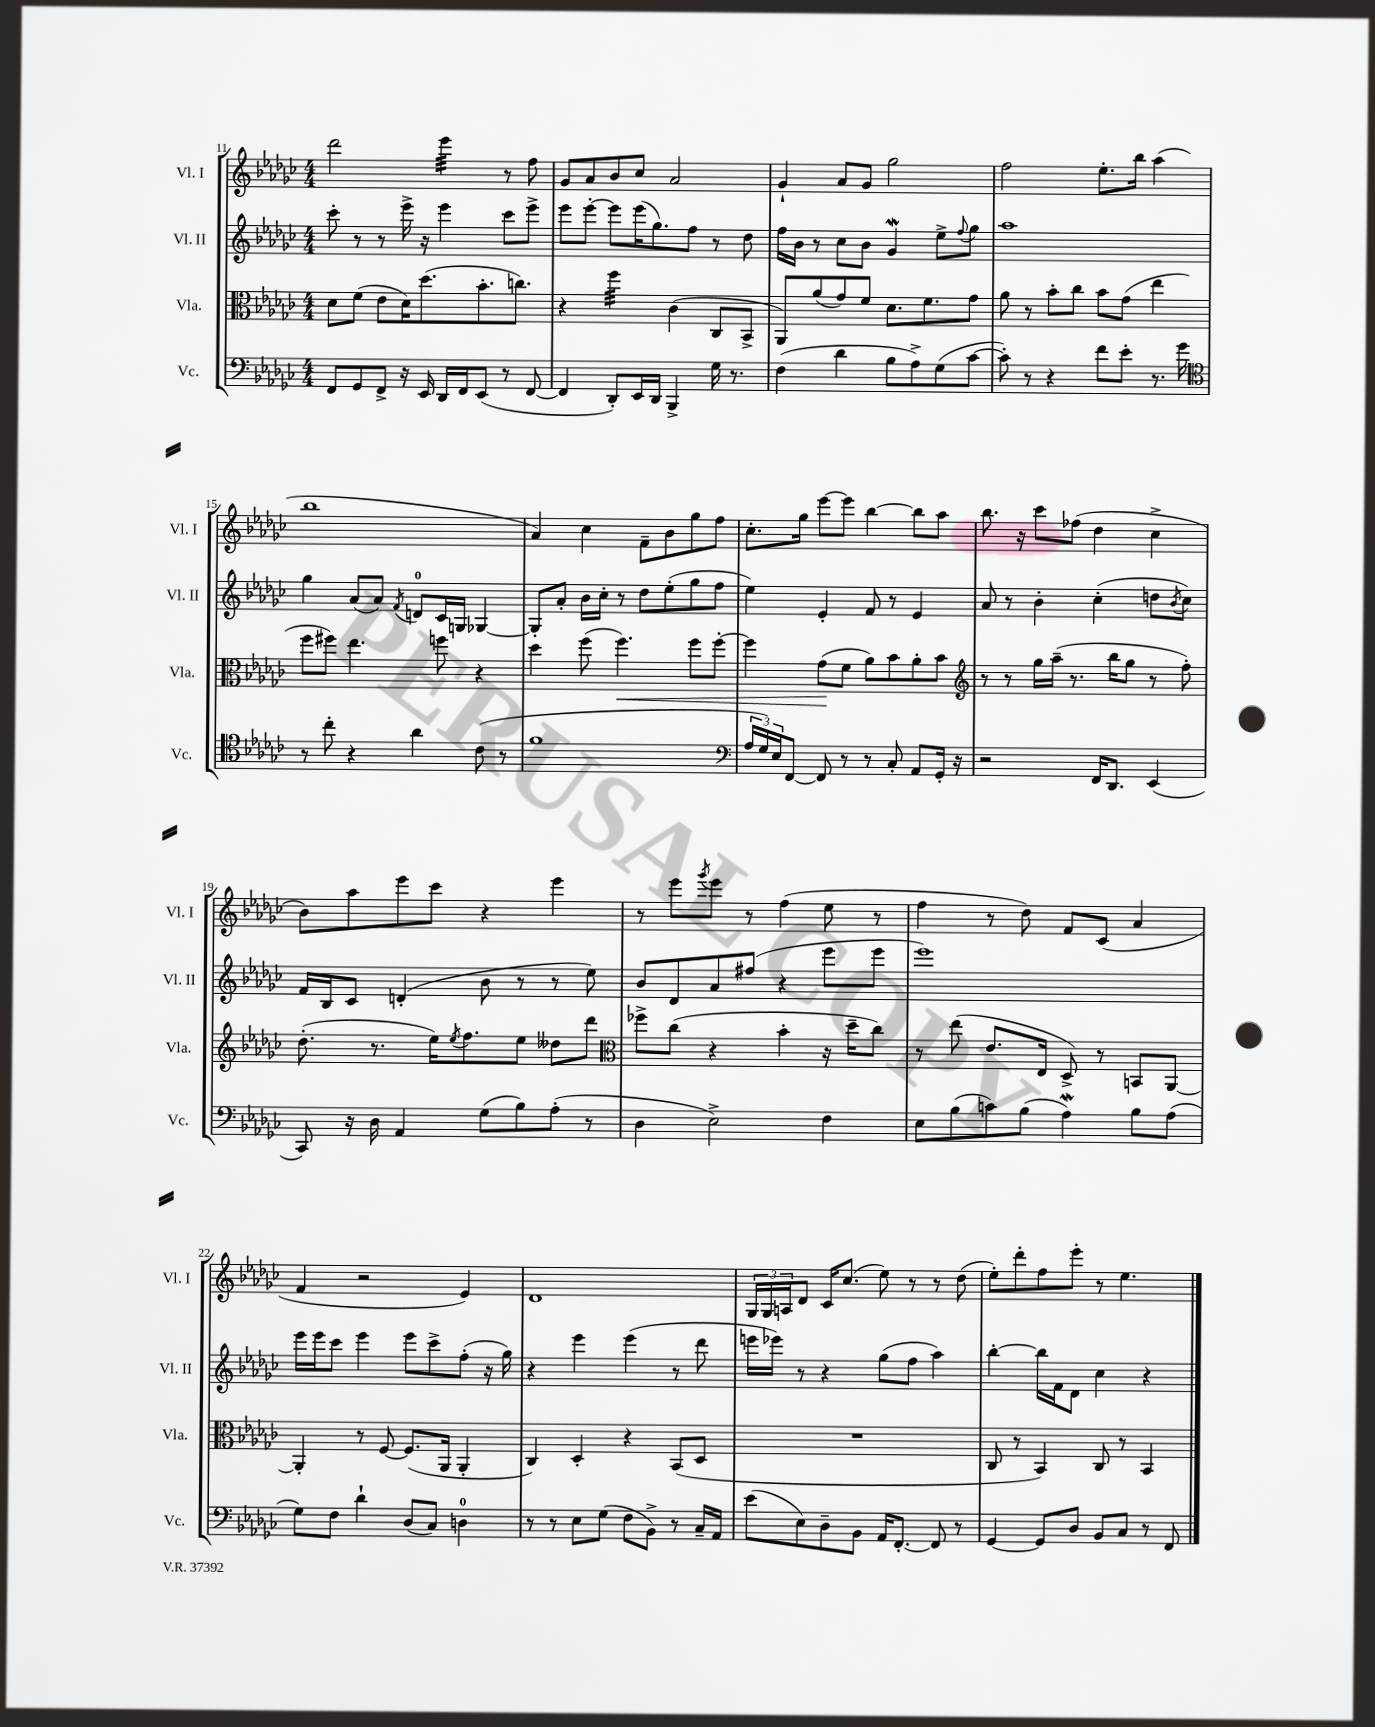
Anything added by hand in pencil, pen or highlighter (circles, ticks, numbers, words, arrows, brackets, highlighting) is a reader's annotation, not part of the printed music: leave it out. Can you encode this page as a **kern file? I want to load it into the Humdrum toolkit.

**kern	**kern	**kern	**kern
*staff4	*staff3	*staff2	*staff1
*clefF4	*clefC3	*clefG2	*clefG2
*k[b-e-a-d-g-c-]	*k[b-e-a-d-g-c-]	*k[b-e-a-d-g-c-]	*k[b-e-a-d-g-c-]
*M4/4	*M4/4	*M4/4	*M4/4
8FF	8d-	8ccc-'	2ddd-
8GG-	(8f	8r	.
8FF^	8e-	8r	.
16r	16d-)	16eee-^	.
16EE-	(8.dd-	16r	.
16DD-	.	4eee-	4eee-
16FF	.	.	.
(8EE-	8.b-'	.	.
8r	.	8ccc-	8r
.	8.cc)	.	.
[8FF	.	8eee-^	8ff
=	=	=	=
4FF]	4r	8eee-	8g-
.	.	[8eee-'	8a-
8DD-')	4ff	8eee-]	8b-
16EE-	.	(16eee-	8cc-
16DD-	.	8.gg-)	.
4BBB-^	(4c-	.	2a-
.	.	8ff	.
16G-	8C-	8r	.
8.r	.	.	.
.	8BB-^	8dd-	.
=	=	=	=
(4F	8AA-)	16ff	4g-`
.	.	16b-	.
.	(8a-	8r	.
4d-	8g-)	8cc-	8a-
.	8f	8b-	8g-
8B-	8.d-	4g-	2gg-
8A-^)	.	.	.
.	8.f	.	.
(8G-	.	8ee-^	.
.	.	8qqff	.
[8c-	8g-	8gg-	.
=	=	=	=
8c-'])	8a-	1aa-	2ff
8r	8r	.	.
4r	8b-'	.	.
.	8cc-	.	.
8f	8b-	.	8.ee-'
8e-'	(8g-	.	.
.	.	.	16bb-
8.r	4ee-	.	(4aa-
16g-	.	.	.
=	=	=	=
*clefC4	*	*	*
8r	8ff	4gg-	1bb-
8cc-'	8ff#)	.	.
4r	4.ee-	(8a-	.
.	.	8a-)	.
.	.	8qf	.
4a-	.	8d	.
.	8ff	16c-	.
.	.	16G	.
(8c-	4r	[4G-	.
8r	.	.	.
=	=	=	=
1f	4dd-	8G-']	4a-)
.	.	8a-'	.
.	(8ff	16b-	4cc-
.	.	16cc-'	.
.	4.ff)	8r	.
.	.	8dd-	8f~
.	.	(8ee-'	8b-
.	8ff	8gg-	8gg-
.	[8ff'	8ff	8ff
=	=	=	=
*clefF4	*	*	*
24A-	4ff]	4ee-)	8.cc-'
24G-)	.	.	.
24E-	.	.	.
[8FF	.	.	.
.	.	.	16gg-
8FF]	(8g-	4e-'	[8eee-
8r	8f	.	8eee-]
8r	8a-)	8f	[4bb-
8C-'	8b-	8r	.
8AA-	8a-'	4e-	8bb-]
16GG-'	8b-	.	8aa-
16r	.	.	.
=	=	=	=
*	*clefG2	*	*
2r	8r	8a-	8.bb-
.	8r	8r	.
.	.	.	16r
.	16gg-	4b-'	8ccc-
.	(16aa-~	.	.
.	8.r	.	(8ff-
16FF	.	(4cc-'	4dd-
8.DD-	16bb-	.	.
.	8gg-	.	.
(4EE-	8r	8dd	4cc-^
.	.	8qb-	.
.	8ff')	8cc-)	.
=	=	=	=
8CC-)	(8.dd-'	16f	8b-)
.	.	16B-	.
16r	.	8c-	8aa-
16D-	8.r	.	.
4AA-	.	(4d'	8eee-
.	16ee-)	.	8ccc-
.	8qee-	.	.
.	8.ff	.	.
(8G-	.	8b-	4r
8B-)	8ee-	8r	.
(8A-'	8dd--	8r	4eee-
8r	8ddd-	8ee-)	.
=	=	=	=
*	*clefC3	*	*
4D-	8ff-^	8b-	8r
.	(8cc-	8d-	8eee-
.	.	.	8qggg-
2E-^)	4r	8a-	8eee-
.	.	(8ff#	8r
.	4b-'	4r	(4ff
4F	16r	8eee-	8ee-
.	16dd-~	.	.
.	8cc-)	8eee-	8r
=	=	=	=
8E-	8r	1eee-)	4ff
(8B-	(8ee-	.	.
8c)	8.e-	.	8r
(8B-	.	.	8dd-)
.	16E-	.	.
4A-)	8D-^)	.	8f
.	8r	.	(8c-
8B-	8BB	.	4a-
(8A-	[8AA-	.	.
=	=	=	=
8G-)	4AA-']	16eee-	4f
.	.	16eee-	.
8F	.	8ccc-	.
4d-`	8r	4eee-	2r
.	[8F	.	.
(8D-	(8.F]	8eee-	.
8C-)	.	8ccc-^	.
.	16AA-	.	.
4D	4AA-'	(8ff'	4e-)
.	.	16r	.
.	.	16gg-)	.
=	=	=	=
8r	4C-)	4r	1d-
8r	.	.	.
8E-	4D-'	4eee-	.
(8G-	.	.	.
8F	4r	(4eee-	.
8BB-^)	.	.	.
8r	(8BB-	8r	.
16C-~	8D-	8ddd-	.
16AA-	.	.	.
=	=	=	=
(8e-	1r	16eee	24G-
.	.	.	24G-
.	.	16eee-)	.
.	.	.	24A
8E-)	.	8r	8d-
8D-~	.	4r	16c-
.	.	.	(8.cc-
8BB-	.	.	.
16AA-	.	(8gg-	8ee-)
[8.FF'	.	.	.
.	.	8ff	8r
8FF]	.	4aa-)	8r
8r	.	.	(8dd-
=	=	=	=
[4GG-	8C-	[4bb-'	8ee-')
.	8r	.	8ddd-'
8GG-]	4BB-)	16bb-]	8ff
.	.	16f	.
8D-	.	8d-	8eee-'
8BB-	8C-	4cc-	8r
8C-	8r	.	4.ee-
8r	4BB-	4r	.
8FF	.	.	.
==	==	==	==
*-	*-	*-	*-
